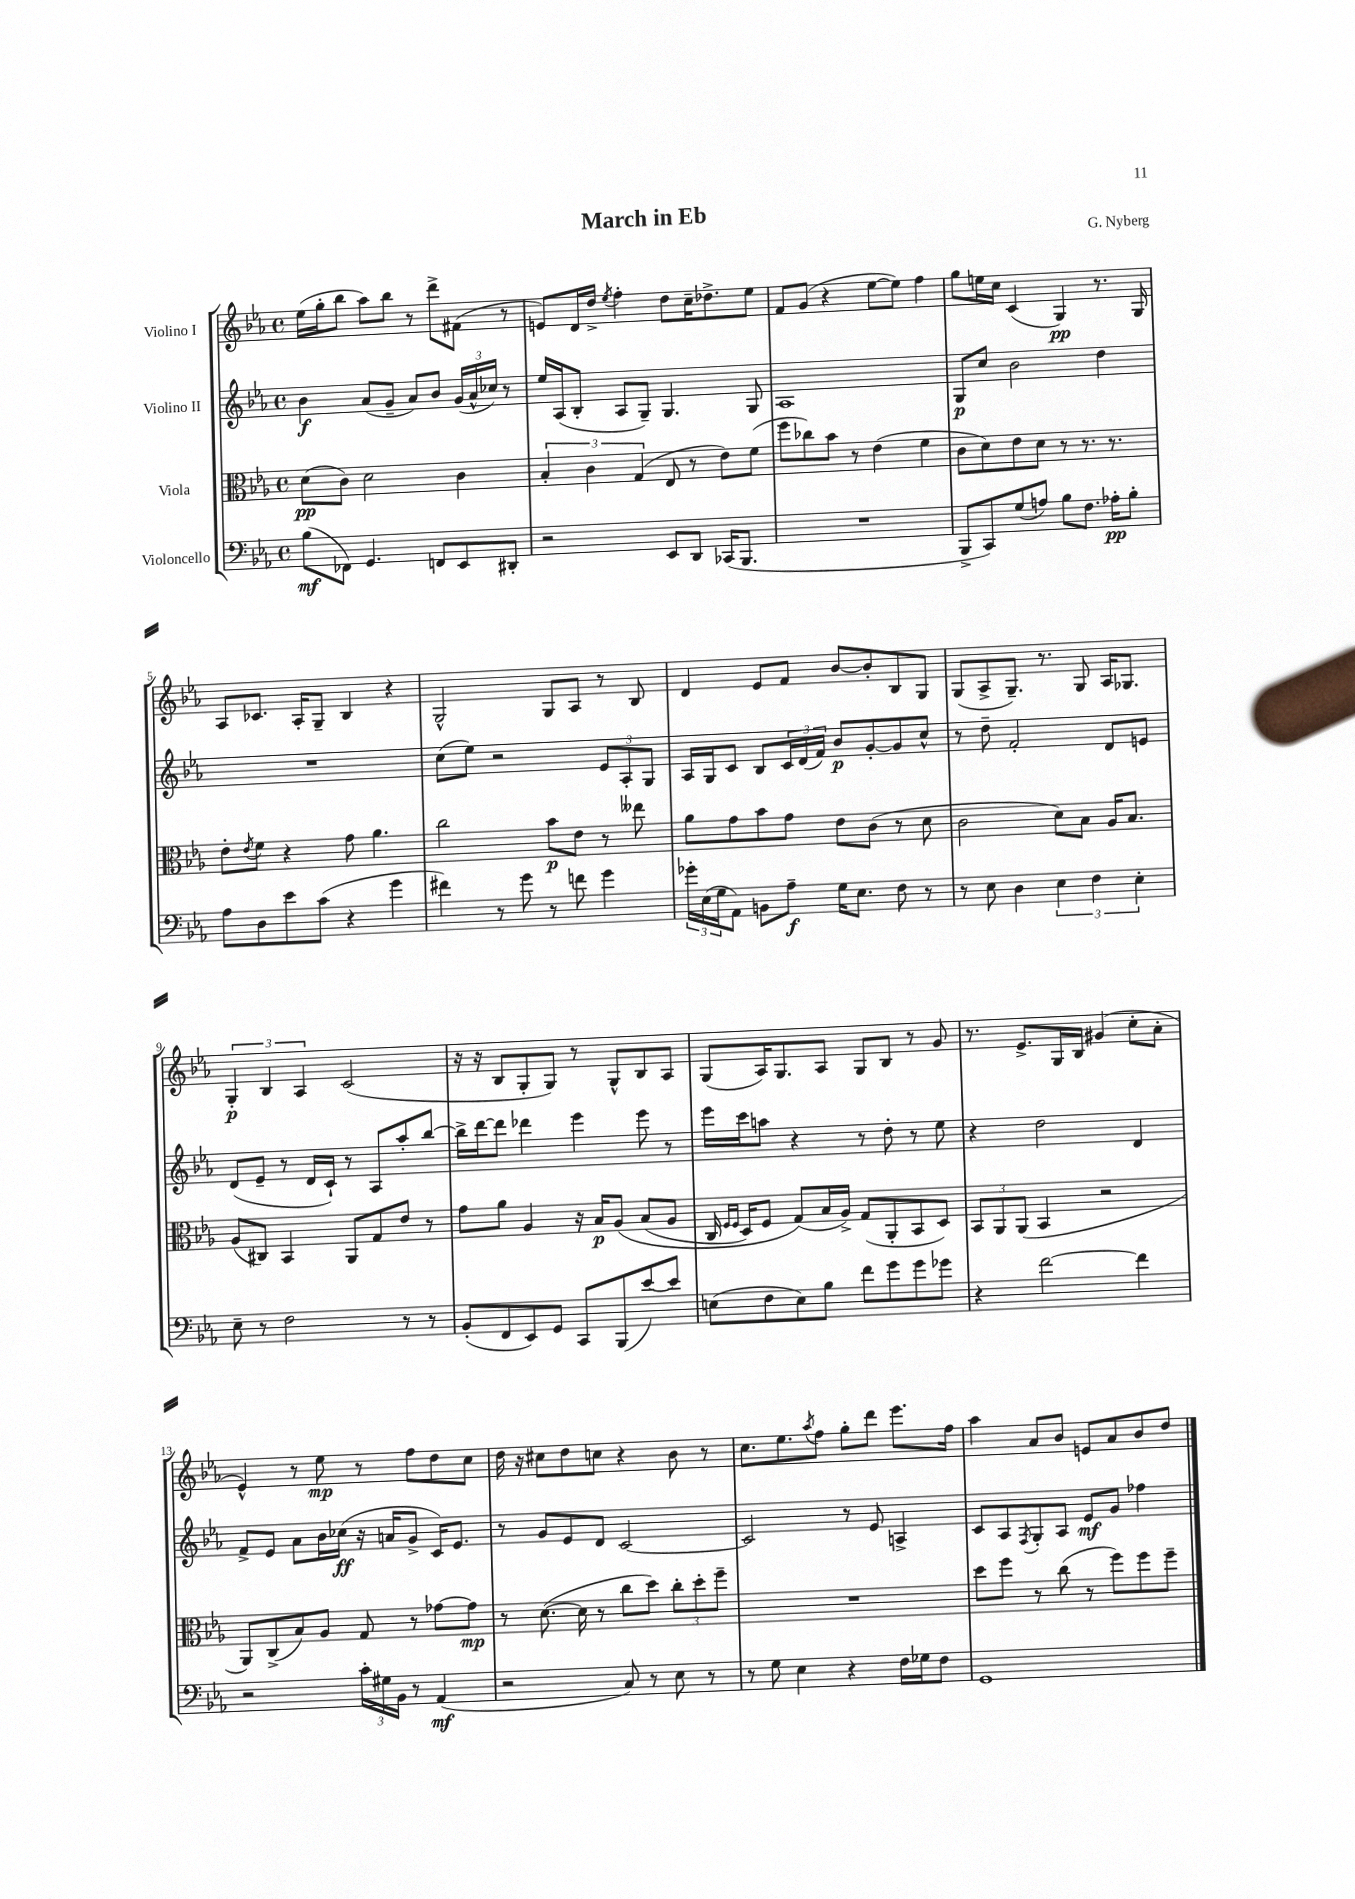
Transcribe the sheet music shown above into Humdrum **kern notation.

**kern	**dynam	**kern	**dynam	**kern	**dynam	**kern	**dynam
*part4	*part4	*part3	*part3	*part2	*part2	*part1	*part1
*staff4	*staff4	*staff3	*staff3	*staff2	*staff2	*staff1	*staff1
*I"Violoncello	*	*I"Viola	*	*I"Violino II	*	*I"Violino I	*
*clefF4	*	*clefC3	*	*clefG2	*	*clefG2	*
*k[b-e-a-]	*	*k[b-e-a-]	*	*k[b-e-a-]	*	*k[b-e-a-]	*
*M4/4	*	*M4/4	*	*M4/4	*	*M4/4	*
*met(c)	*	*met(c)	*	*met(c)	*	*met(c)	*
=1	=1	=1	=1	=1	=1	=1	=1
(8B-\L	mf	(8d\L	pp	4b-\	f	(16ee-\LL	.
.	.	.	.	.	.	16gg'\J	.
8FF-X\J)	.	8c\J)	.	.	.	8bb-\J	.
4.GG/	.	2d\	.	(8a-/L	.	8aa-\L)	.
.	.	.	.	8g~/J	.	8bb-\J	.
.	.	.	.	8a-/L)	.	8r	.
8FFn/L	.	.	.	8b-/J	.	8ddd^\L	.
8EE-/	.	4c\	.	(24g/LL	.	(8f#X\J	.
.	.	.	.	24a-^^/	.	.	.
.	.	.	.	24cc-X/JJ)	.	.	.
8DD#X'/J	.	.	.	8r	.	8r	.
=2	=2	=2	=2	=2	=2	=2	=2
2r	.	6B-'/	.	16ee-/LL	.	8en/L)	.
.	.	.	.	(16A-/J	.	.	.
.	.	.	.	8B-'/J	.	16d/L	.
.	.	6c\	.	.	.	.	.
.	.	.	.	.	.	16dd^/JJ	.
.	.	.	.	.	.	8qee-/	.
.	.	.	.	8A-/L	.	4ff'\	.
.	.	(6G/	.	.	.	.	.
.	.	.	.	8G~/J)	.	.	.
8EE-/L	.	8E-/	.	4.G/	.	8dd\L	.
8DD/J	.	8r	.	.	.	16cc~\K	.
.	.	.	.	.	.	8.dd-X^\	.
(16CC-X/KL	.	8e-\L)	.	.	.	.	.
8.BBB-/J	.	.	.	.	.	.	.
.	.	(8f\J	.	8G/	.	8ee-\J	.
=3	=3	=3	=3	=3	=3	=3	=3
1r	.	8ff\L	.	1A-	.	8f/L	.
.	.	8cc-X\)	.	.	.	(8g/J	.
.	.	8b-\J	.	.	.	4r	.
.	.	8r	.	.	.	.	.
.	.	(4e-\	.	.	.	[8ee-\L	.
.	.	.	.	.	.	8ee-\J])	.
.	.	4f\	.	.	.	4ff\	.
=4	=4	=4	=4	=4	=4	=4	=4
8BBB-^/L	.	8c\L	.	8G/L	p	8gg\L	.
8CC/)	.	8d\)	.	8cc/J	.	16een\L	.
.	.	.	.	.	.	16cc\JJ	.
(8G/	.	8e-\	.	2b-\	.	(4c/	.
8An/J)	.	8d\J	.	.	.	.	.
8B-\L	.	8r	.	.	.	4G/)	pp
8.F\J	.	8.r	.	.	.	.	.
.	.	.	.	4dd\	.	8.r	.
16A-X'\KL	pp	8.r	.	.	.	.	.
8B-'\J	.	.	.	.	.	.	.
.	.	.	.	.	.	16G/	.
!!LO:LB:g=z
=5	=5	=5	=5	=5	=5	=5	=5
8A-\L	.	8e-'\L	.	1r	.	8A-/L	.
.	.	8qe-/	.	.	.	.	.
8D\	.	8f\J	.	.	.	8.c-X/J	.
8e-\	.	4r	.	.	.	.	.
.	.	.	.	.	.	16A-'/KL	.
(8c\J	.	.	.	.	.	8G~/J	.
4r	.	8g\	.	.	.	4B-/	.
.	.	4.a-\	.	.	.	.	.
4g\	.	.	.	.	.	4r	.
=6	=6	=6	=6	=6	=6	=6	=6
4f#X\)	.	2cc\	.	(8cc\L	.	2G^^/	.
.	.	.	.	8ee-\J)	.	.	.
8r	.	.	.	2r	.	.	.
8g\	.	.	.	.	.	.	.
8r	.	8b-\L	p	.	.	8G/L	.
8fn\	.	8e-\J	.	.	.	8A-/J	.
4g\	.	8r	.	12e-/L	.	8r	.
.	.	.	.	12A-'/	.	.	.
.	.	8ee--X\	.	.	.	8B-/	.
.	.	.	.	12G/J	.	.	.
=7	=7	=7	=7	=7	=7	=7	=7
24g-X'\LL	.	8a-\L	.	16A-/LL	.	4d/	.
(24E-\	.	.	.	.	.	.	.
.	.	.	.	16G/J	.	.	.
24G\J	.	.	.	.	.	.	.
8AA-\J)	.	8g\	.	8c/J	.	.	.
8BBn\L	.	8b-\	.	8B-/L	.	8e-/L	.
8A-~\J	f	8g\J	.	24c/L	.	8f/J	.
.	.	.	.	(24d/	.	.	.
.	.	.	.	24f/JJ)	.	.	.
16G\KL	.	8e-\L	.	8b-/L	p	[8b-/L	.
8.E-\J	.	.	.	.	.	.	.
.	.	(8c\J	.	[8g'/	.	8b-'/]	.
8F\	.	8r	.	8g/]	.	8B-/	.
8r	.	8d\	.	8cc^^/J	.	8G/J	.
=8	=8	=8	=8	=8	=8	=8	=8
8r	.	2c\	.	8r	.	(8G/L	.
8E-\	.	.	.	8dd~\	.	8A-^/	.
4D\	.	.	.	2f'/	.	8.G~/J)	.
.	.	.	.	.	.	8.r	.
6E-\	.	8d\L)	.	.	.	.	.
.	.	8B-\J	.	.	.	8G/	.
6F\	.	.	.	.	.	.	.
.	.	16A-/KL	.	8d/L	.	16A-/KL	.
.	.	8.B-/J	.	.	.	8.G-X/J	.
6E-'\	.	.	.	.	.	.	.
.	.	.	.	8en/J	.	.	.
!!LO:LB:g=z
=9	=9	=9	=9	=9	=9	=9	=9
8E-~\	.	(8A-/L	.	(8d/L	.	6G'/	p
8r	.	8C#X/J)	.	8e-~/J	.	.	.
.	.	.	.	.	.	6B-/	.
2F\	.	4BB-/	.	8r	.	.	.
.	.	.	.	.	.	6A-/	.
.	.	.	.	16d/LL	.	.	.
.	.	.	.	16c`/JJ)	.	.	.
.	.	8AA-/L	.	8r	.	(2c/	.
.	.	8G/	.	8A-/L	.	.	.
8r	.	8e-/J	.	8aa-'/	.	.	.
8r	.	8r	.	[8bb-/J	.	.	.
=10	=10	=10	=10	=10	=10	=10	=10
(8BB-'/L	.	8g\L	.	16bb-^\LL]	.	16r	.
.	.	.	.	[16ddd\J	.	16r	.
8FF/	.	8a-\J	.	8ddd\J]	.	8B-/L	.
8EE-/)	.	4A-/	.	4ddd-X\	.	8G'/	.
8GG/J	.	.	.	.	.	8G/J)	.
8CC/L	.	16r	.	4eee-\	.	8r	.
.	.	16B-/KL	p	.	.	.	.
(8BBB-/	.	(8A-/J	.	.	.	8G^^/L	.
[8e-/)	.	(8B-/L	.	8eee-\	.	8B-/	.
8e-/J]	.	8A-/J	.	8r	.	8A-/J	.
=11	=11	=11	=11	=11	=11	=11	=11
(8En\L	.	16C/	.	16eee-\LL	.	(8G/L	.
.	.	16qqF/LL	.	.	.	.	.
.	.	16qqF/JJ	.	.	.	.	.
.	.	16D/KL)	.	16ccc\J	.	.	.
8F\	.	8F/J	.	8aan\J	.	16A-/K)	.
.	.	.	.	.	.	8.G/	.
8E\)	.	(8G/L)	.	4r	.	.	.
8B-\J	.	16B-/L	.	.	.	8A-/J	.
.	.	16A-^/JJ)	.	.	.	.	.
8f\L	.	(8G/L	.	8r	.	8G/L	.
8g\	.	8AA-'/	.	8dd'\	.	8B-/J	.
8g\	.	8BB-/	.	8r	.	8r	.
8g-X\J	.	8D/J)	.	8ee-\	.	8g/	.
=12	=12	=12	=12	=12	=12	=12	=12
4r	.	12BB-/L	.	4r	.	8.r	.
.	.	12AA-/	.	.	.	.	.
.	.	(12AA-/J	.	.	.	.	.
.	.	.	.	.	.	8.e-^/L	.
[2f\	.	4BB-/	.	2dd\	.	.	.
.	.	.	.	.	.	16G/L	.
.	.	.	.	.	.	16B-/JJ	.
.	.	2r	.	.	.	(4g#X/	.
4f\]	.	.	.	4d/	.	8cc'\L	.
.	.	.	.	.	.	8a-'\J	.
!!LO:LB:g=z
=13	=13	=13	=13	=13	=13	=13	=13
2r	.	8AA-/L)	.	8f^/L	.	4e-^^/)	.
.	.	(8C^/	.	8e-/J	.	.	.
.	.	8B-/)	.	8a-\L	.	8r	.
.	.	8A-/J	.	16b-\L	.	8ee-\	mp
.	.	.	.	(16cc-X\JJ	ff	.	.
24c'\LL	.	8G/	.	16r	.	8r	.
24G#X\	.	.	.	.	.	.	.
.	.	.	.	16an/KL	.	.	.
24BB-\JJ	.	.	.	.	.	.	.
8r	.	8r	.	8g^/J	.	8ff\L	.
(4AA-/	mf	[8g-X\L	.	16c/KL)	.	8dd\	.
.	.	.	.	8.e-/J	.	.	.
.	.	8g-\J]	mp	.	.	8cc\J	.
=14	=14	=14	=14	=14	=14	=14	=14
2r	.	8r	.	8r	.	16dd\	.
.	.	.	.	.	.	16r	.
.	.	([8.d\	.	8g/L	.	8cc#X\L	.
.	.	.	.	8e-/	.	8dd\	.
.	.	16d\]	.	.	.	.	.
.	.	8r	.	8d/J	.	8ccn\J	.
8C/)	.	8cc\L	.	[2c/	.	4r	.
8r	.	8dd\J)	.	.	.	.	.
8E-\	.	12cc'\L	.	.	.	8b-\	.
.	.	12dd'\	.	.	.	.	.
8r	.	.	.	.	.	8r	.
.	.	12ff~\J	.	.	.	.	.
=15	=15	=15	=15	=15	=15	=15	=15
8r	.	1r	.	2c/]	.	8.cc\L	.
8G\	.	.	.	.	.	.	.
.	.	.	.	.	.	8.ee-\	.
4E-\	.	.	.	.	.	.	.
.	.	.	.	.	.	8qaa-/	.
.	.	.	.	.	.	8ff\J	.
4r	.	.	.	8r	.	8gg'\L	.
.	.	.	.	8e-/	.	8ddd\J	.
16F\LL	.	.	.	4An^/	.	8.eee-\L	.
16G-X\J	.	.	.	.	.	.	.
8F\J	.	.	.	.	.	.	.
.	.	.	.	.	.	16ff\Jk	.
=16	=16	=16	=16	=16	=16	=16	=16
1GG	.	8dd\L	.	8c/L	.	4aa-\	.
.	.	8ff\J	.	8A-/	.	.	.
.	.	.	.	8qF/	.	.	.
.	.	8r	.	8G'/	.	8a-/L	.
.	.	(8cc\	.	8A-/J	.	8b-/J	.
.	.	8r	.	8e-/L	mf	8en/L	.
.	.	8ff\L)	.	8g/J	.	8a-/	.
.	.	8ff\	.	4ff-X\	.	8b-/	.
.	.	8ff~\J	.	.	.	8dd/J	.
==	==	==	==	==	==	==	==
*-	*-	*-	*-	*-	*-	*-	*-
